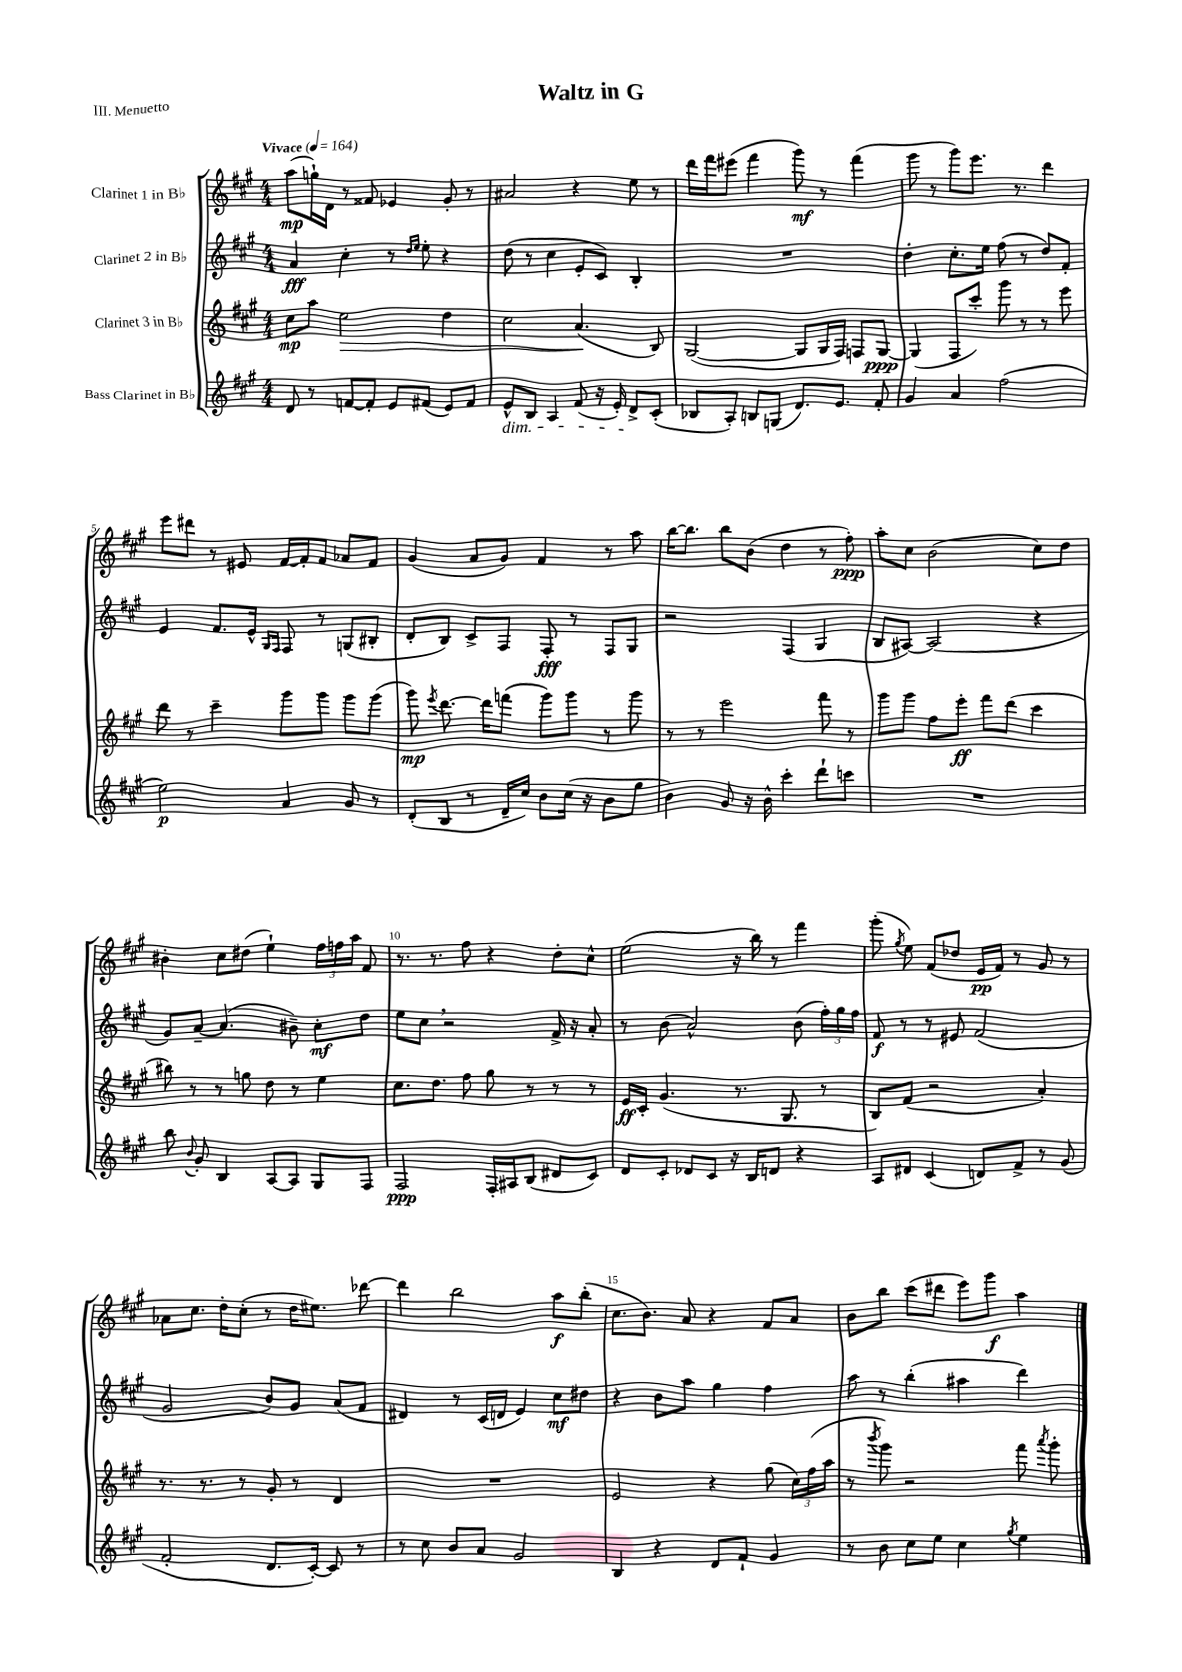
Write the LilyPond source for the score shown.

\header { title = "Waltz in G" piece = "III. Menuetto" }
<<
\new StaffGroup <<
\new Staff = "s0" \with { instrumentName = "Clarinet 1 in Bb" } {
    \clef treble \key a \major \numericTimeSignature \time 4/4 \tempo "Vivace" 4 = 164
    \autoBeamOff a''8[\mp( g''16-!) d'16] r8 fisis'8 ees'4 gis'8-. r8 |
    ais'2 r4 e''8 r8 |
    d'''16[ fis'''16 eis'''8]( fis'''4 gis'''8\mf) r8 fis'''4( |
    gis'''8 r8 gis'''8[) e'''8.] r8. d'''4 |
    e'''8[ dis'''8] r8 eis'8 fis'16[~ fis'16-. fis'8] aes'8[ fis'8] |
    gis'4( a'8[ gis'8]) fis'4 r8 a''8 |
    b''16[~ b''8.] b''8[ b'8]( d''4 r8 fis''8-.\ppp) |
    a''8[-. cis''8] b'2( cis''8[) d''8] |
    bis'4-. cis''8[ dis''8]( e''4-!) \tuplet 3/2 { fis''16[ f''16 a''16] } fis'8 |
    r8. r8. fis''8 r4 d''8[-. cis''8]-^ |
    e''2( r16 b''16) r8 fis'''4 |
    gis'''8-.( \acciaccatura { gis''8 } e''8) fis'8[( des''8] e'16[\pp fis'16]) r8 gis'8 r8 |
    aes'8[ cis''8.] d''16[-. cis''8]-.( r8 d''16[ eis''8.]) des'''8~ |
    des'''4 b''2 a''8[\f b''8]-.( |
    cis''8.[ b'8.]) a'8 r4 fis'8[ a'8] |
    b'8[ b''8] cis'''8[( dis'''8] e'''8[) gis'''8]\f a''4 \bar "|." |
}
\new Staff = "s1" \with { instrumentName = "Clarinet 2 in Bb" } {
    \clef treble \key a \major \numericTimeSignature \time 4/4
    \autoBeamOff a'4\fff cis''4-. r8 \grace { d''16[ e''16] } e''8-. r4 |
    d''8( r8 cis''4 e'8[-. cis'8]) b4-. |
    R1 |
    d''4-. cis''8.[-. e''16] fis''8( r8 d''8[) fis'8]-. |
    e'4 fis'8.[ e'16]-^ \grace { gis16[ fis16] } fis8 r8 g8[( bis8]-. |
    d'8[-. b8]) cis'8[-> fis8] fis8-.\fff r8 fis8[ gis8] |
    r2 fis4( gis4 |
    b8[ ais8]~) ais2( r4 |
    gis'8[) a'8]~-- a'4.( bis'8--) cis''8[-.\mf d''8] |
    e''8[ cis''8] \breathe r2 fis'16-> r16 a'8-. |
    r8 b'8( a'2-^) b'8( \tuplet 3/2 { fis''16[-.) gis''16 fis''16] } |
    fis'8\f r8 r8 eis'8 fis'2( |
    gis'2 b'8[) gis'8] a'8[( fis'8] |
    dis'4) r8 cis'16[( d'16] e'4) cis''8[\mf dis''8] |
    r4 b'8[ a''8] gis''4 fis''4 |
    a''8 r8 b''4-.( ais''4 d'''4) \bar "|." |
}
\new Staff = "s2" \with { instrumentName = "Clarinet 3 in Bb" } {
    \clef treble \key a \major \numericTimeSignature \time 4/4
    \autoBeamOff cis''8[\mp a''8] e''2\> d''4 |
    cis''2 a'4.\!( b8) |
    gis2~( gis8[ gis16 fis16]) f8[ gis8]~\ppp |
    gis4( fis8[ cis'''8]-.) gis'''8 r8 r8 e'''8 |
    d'''8 r8 cis'''4-- gis'''8[ gis'''8] gis'''8[ gis'''8]( |
    gis'''8\mp) \acciaccatura { e'''8 } d'''8.~ d'''16[ f'''8]( gis'''8[) gis'''8] r8 gis'''8 |
    r8 r8 e'''2 fis'''8 r8 |
    gis'''8[ gis'''8] fis''8[ e'''8]-.\ff fis'''8[ d'''8]( cis'''4 |
    bis''8) r8 r8 g''8 d''8 r8 e''4 |
    cis''8.[ d''8.] fis''8 gis''8 r8 r8 r8 |
    e'16[\ff cis'16]-. gis'4.( r8. gis8. r8 |
    b8[) fis'8]( r2 a'4-.) |
    r8. r8. r8 gis'8-. r8 d'4 |
    R1 |
    e'2 r4 gis''8( \tuplet 3/2 { cis''16[) fis''16( a''16] } |
    r8 \acciaccatura { b'''8 } gis'''8) r2 fis'''8 \acciaccatura { a'''8 } gis'''8-. \bar "|." |
}
\new Staff = "s3" \with { instrumentName = "Bass Clarinet in Bb" } {
    \clef treble \key a \major \numericTimeSignature \time 4/4
    \autoBeamOff d'8 r8 f'8[~ f'8]-. e'8[ fis'8]( e'8[) fis'8] |
    e'8[-^\dim b8] a4 fis'8( r16 e'16-.) d'8[->\! cis'8]-.( |
    bes8[ a8]-.) b8[ g8]( d'8.[) e'8.] fis'8-. |
    gis'4 a'4 fis''2( |
    e''2\p) a'4 gis'8 r8 |
    d'8[-.( b8] r8 d'16[-- cis''16]) b'8[ cis''16]( r16 b'8[ gis''8] |
    b'4) gis'8 r16 b'16-^ cis'''4-. d'''8[-! c'''8] |
    R1 |
    b''8 \appoggiatura { b'8 } gis'8-. b4 a8[~ a8] gis8[ fis8] |
    fis2\ppp fis16[-. ais16 b8]( dis'8[ cis'8]) |
    d'8[ cis'8]-. des'8[ cis'8] r16 b16[ d'8] r4 |
    a8[ dis'8] cis'4( d'8[) fis'8]-> r8 gis'8( |
    fis'2-. d'8.[ cis'16]~-.) cis'8 r8 |
    r8 cis''8 b'8[ a'8] gis'2 |
    b4 r4 d'8[ fis'8]-! gis'4 |
    r8 b'8 cis''8[ e''8] cis''4 \acciaccatura { gis''8 } e''4 \bar "|." |
}
>>
>>
\layout { \context { \Score \override BarNumber.break-visibility = ##(#f #t #t) barNumberVisibility = #(every-nth-bar-number-visible 5) } }
